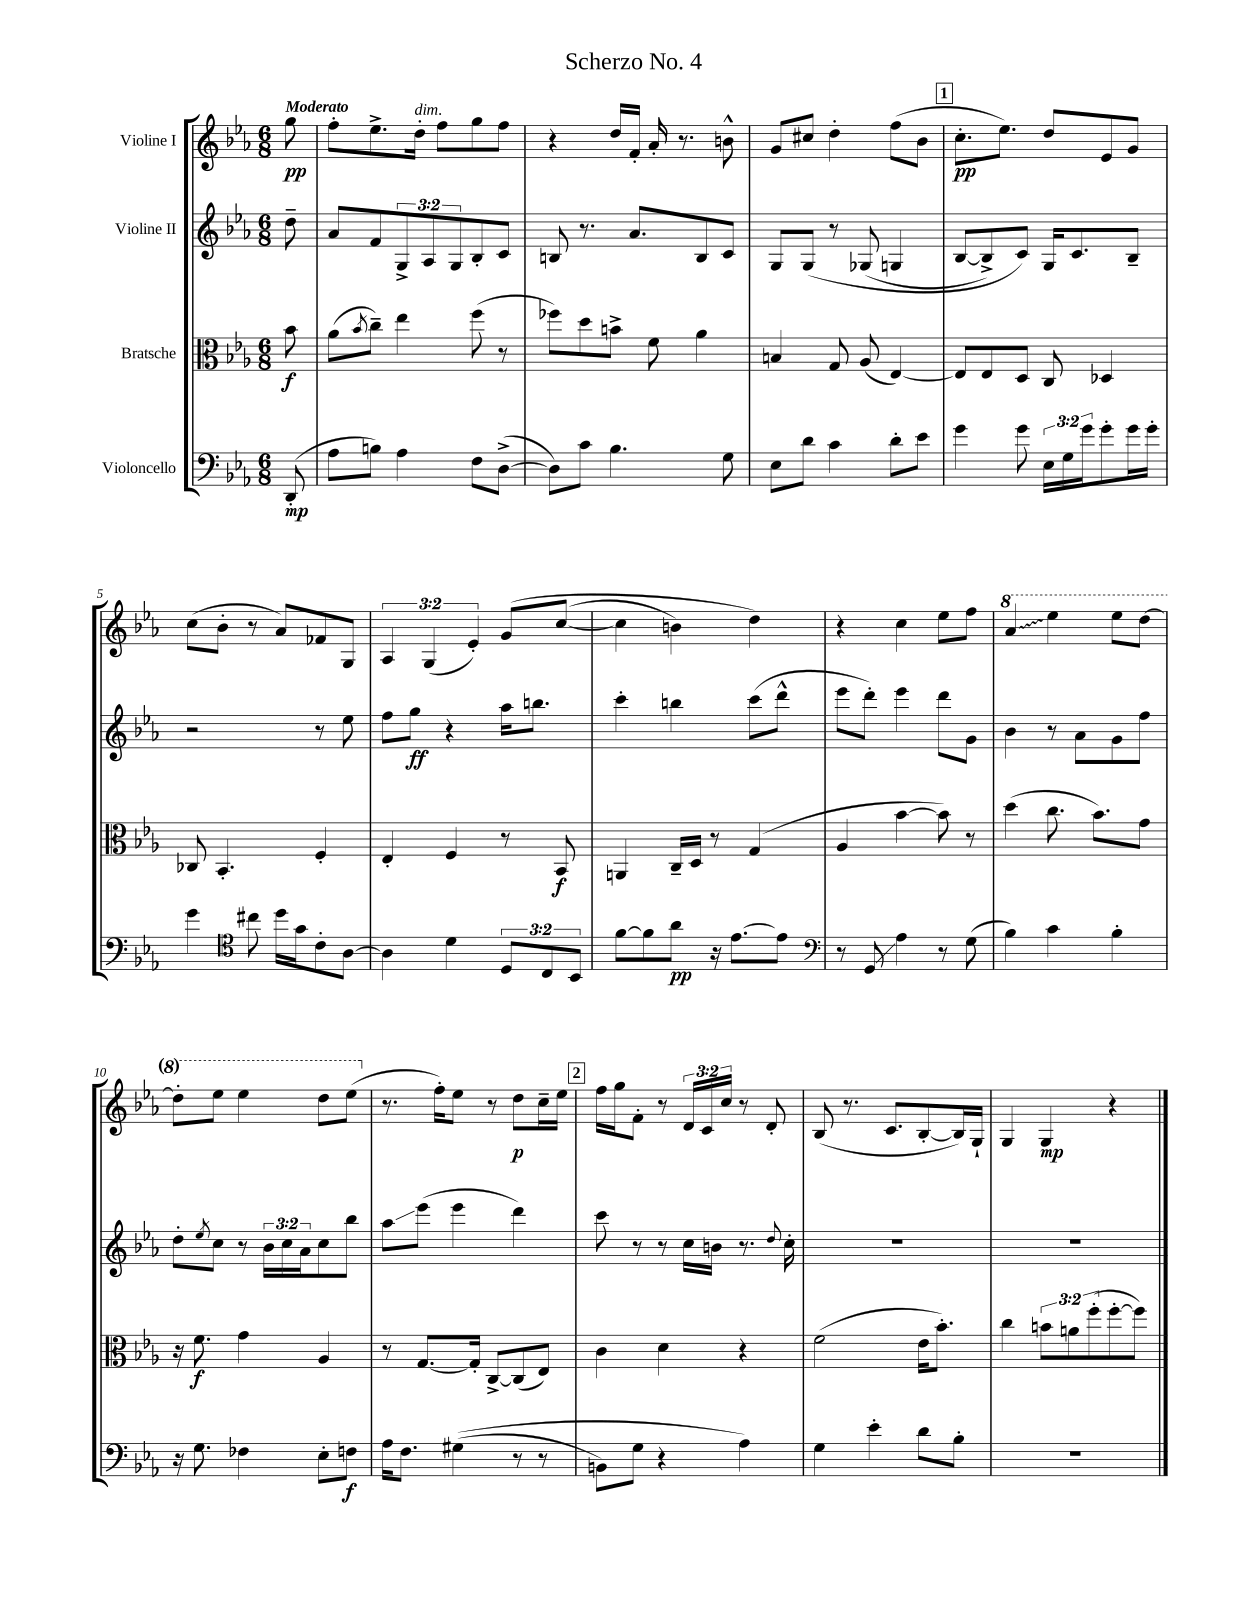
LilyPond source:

\header { title = "Scherzo No. 4" }
<<
\new StaffGroup <<
\new Staff = "s0" \with { instrumentName = "Violine I" } {
    \clef treble \key ees \major \numericTimeSignature \time 6/8 \override Staff.TupletNumber.text = #tuplet-number::calc-fraction-text \partial 8 \tempo "Moderato"
    g''8\pp |
    f''8-. ees''8.-> d''16-.^\markup { \italic "dim." } f''8 g''8 f''8 |
    r4 d''16 f'16-. aes'16-. r8. b'8-^ |
    g'8 cis''8 d''4-. f''8( bes'8 |
    \mark \markup { \box "1" } c''8.-.\pp ees''8.) d''8 ees'8 g'8 |
    c''8( bes'8-. r8 aes'8) fes'8 g8 |
    \tuplet 3/2 { aes4 g4( ees'4-.) } g'8\( c''8~( |
    c''4 b'4) d''4\) |
    r4 c''4 ees''8 f''8 |
    \ottava #1 \once \override Glissando.style = #'zigzag aes''4\glissando ees'''4 ees'''8 d'''8~ |
    d'''8-. ees'''8 ees'''4 d'''8 ees'''8( \ottava #0 |
    r8. f''16-.) ees''8 r8 d''8\p c''16-- ees''16 |
    \mark \markup { \box "2" } f''16 g''16 f'8-. r8 \tuplet 3/2 { d'16 c'16 c''16 } r8 d'8-. |
    bes8( r8. c'8. bes8~-. bes16) g16-! |
    g4 g4\mp r4 \bar "|." |
}
\new Staff = "s1" \with { instrumentName = "Violine II" } {
    \clef treble \key ees \major \numericTimeSignature \time 6/8 \override Staff.TupletNumber.text = #tuplet-number::calc-fraction-text \partial 8
    d''8-- |
    aes'8 f'8 \tuplet 3/2 { g8-> aes8 g8 } bes8-. c'8 |
    b8 r8. aes'8. b8 c'8 |
    g8 g8\( r8 ges8( g4 |
    \mark \markup { \box "1" } bes8~ bes8->) c'8\) g16 c'8. bes8-- |
    r2 r8 ees''8 |
    f''8 g''8\ff r4 aes''16 b''8. |
    c'''4-. b''4 c'''8( d'''8-^ |
    ees'''8 d'''8-.) ees'''4 d'''8 g'8 |
    bes'4 r8 aes'8 g'8 f''8 |
    d''8-. \acciaccatura { ees''8 } c''8 r8 \tuplet 3/2 { bes'16 c''16 aes'16 } c''8 bes''8 |
    aes''8\glissando ees'''8( ees'''4 d'''4) |
    \mark \markup { \box "2" } c'''8 r8 r8 c''16 b'16 r8. \appoggiatura { d''8 } c''16-. |
    R2. |
    R2. \bar "|." |
}
\new Staff = "s2" \with { instrumentName = "Bratsche" } {
    \clef alto \key ees \major \numericTimeSignature \time 6/8 \override Staff.TupletNumber.text = #tuplet-number::calc-fraction-text \partial 8
    bes'8\f |
    aes'8( \acciaccatura { bes'8 } c''8--) ees''4 f''8( r8 |
    fes''8) d''8 b'8-> f'8 aes'4 |
    b4 g8 aes8( ees4~) |
    \mark \markup { \box "1" } ees8 ees8 d8 c8 des4 |
    ces8 bes,4.-. f4-. |
    ees4-. f4 r8 bes,8\f |
    a,4 c16-- d16 r8 g4( |
    aes4 bes'4~ bes'8) r8 |
    d''4( c''8. bes'8.) g'8 |
    r16 f'8.\f g'4 aes4 |
    r8 g8.~ g16-. c8~-> c8( ees8) |
    \mark \markup { \box "2" } c'4 d'4 r4 |
    f'2( ees'16 bes'8.-.) |
    c''4 \tuplet 3/2 { b'8 a'8 f''8-.( } f''8~-. f''8) \bar "|." |
}
\new Staff = "s3" \with { instrumentName = "Violoncello" } {
    \clef bass \key ees \major \numericTimeSignature \time 6/8 \override Staff.TupletNumber.text = #tuplet-number::calc-fraction-text \partial 8
    d,8-.\mp( |
    aes8 b8) aes4 f8 d8~->( |
    d8) c'8 bes4. g8 |
    ees8 d'8 c'4 d'8-. ees'8 |
    \mark \markup { \box "1" } g'4 g'8 \tuplet 3/2 { ees16 g16 g'16 } g'8-. g'16 g'16-. |
    g'4 \clef tenor cis''8 d''16 g'16 c'8-. aes8~ |
    aes4 d'4 \tuplet 3/2 { d8 c8 bes,8 } |
    f'8~ f'8 aes'8\pp r16 ees'8.~ ees'8 |
    \clef bass r8 g,8\glissando aes4 r8 g8( |
    bes4) c'4 bes4-. |
    r16 g8. fes4 ees8-. f8\f |
    aes16 f8. gis4(\( r8 r8 |
    \mark \markup { \box "2" } b,8) g8 r4 aes4\) |
    g4 ees'4-. d'8 bes8-. |
    R2. \bar "|." |
}
>>
>>
